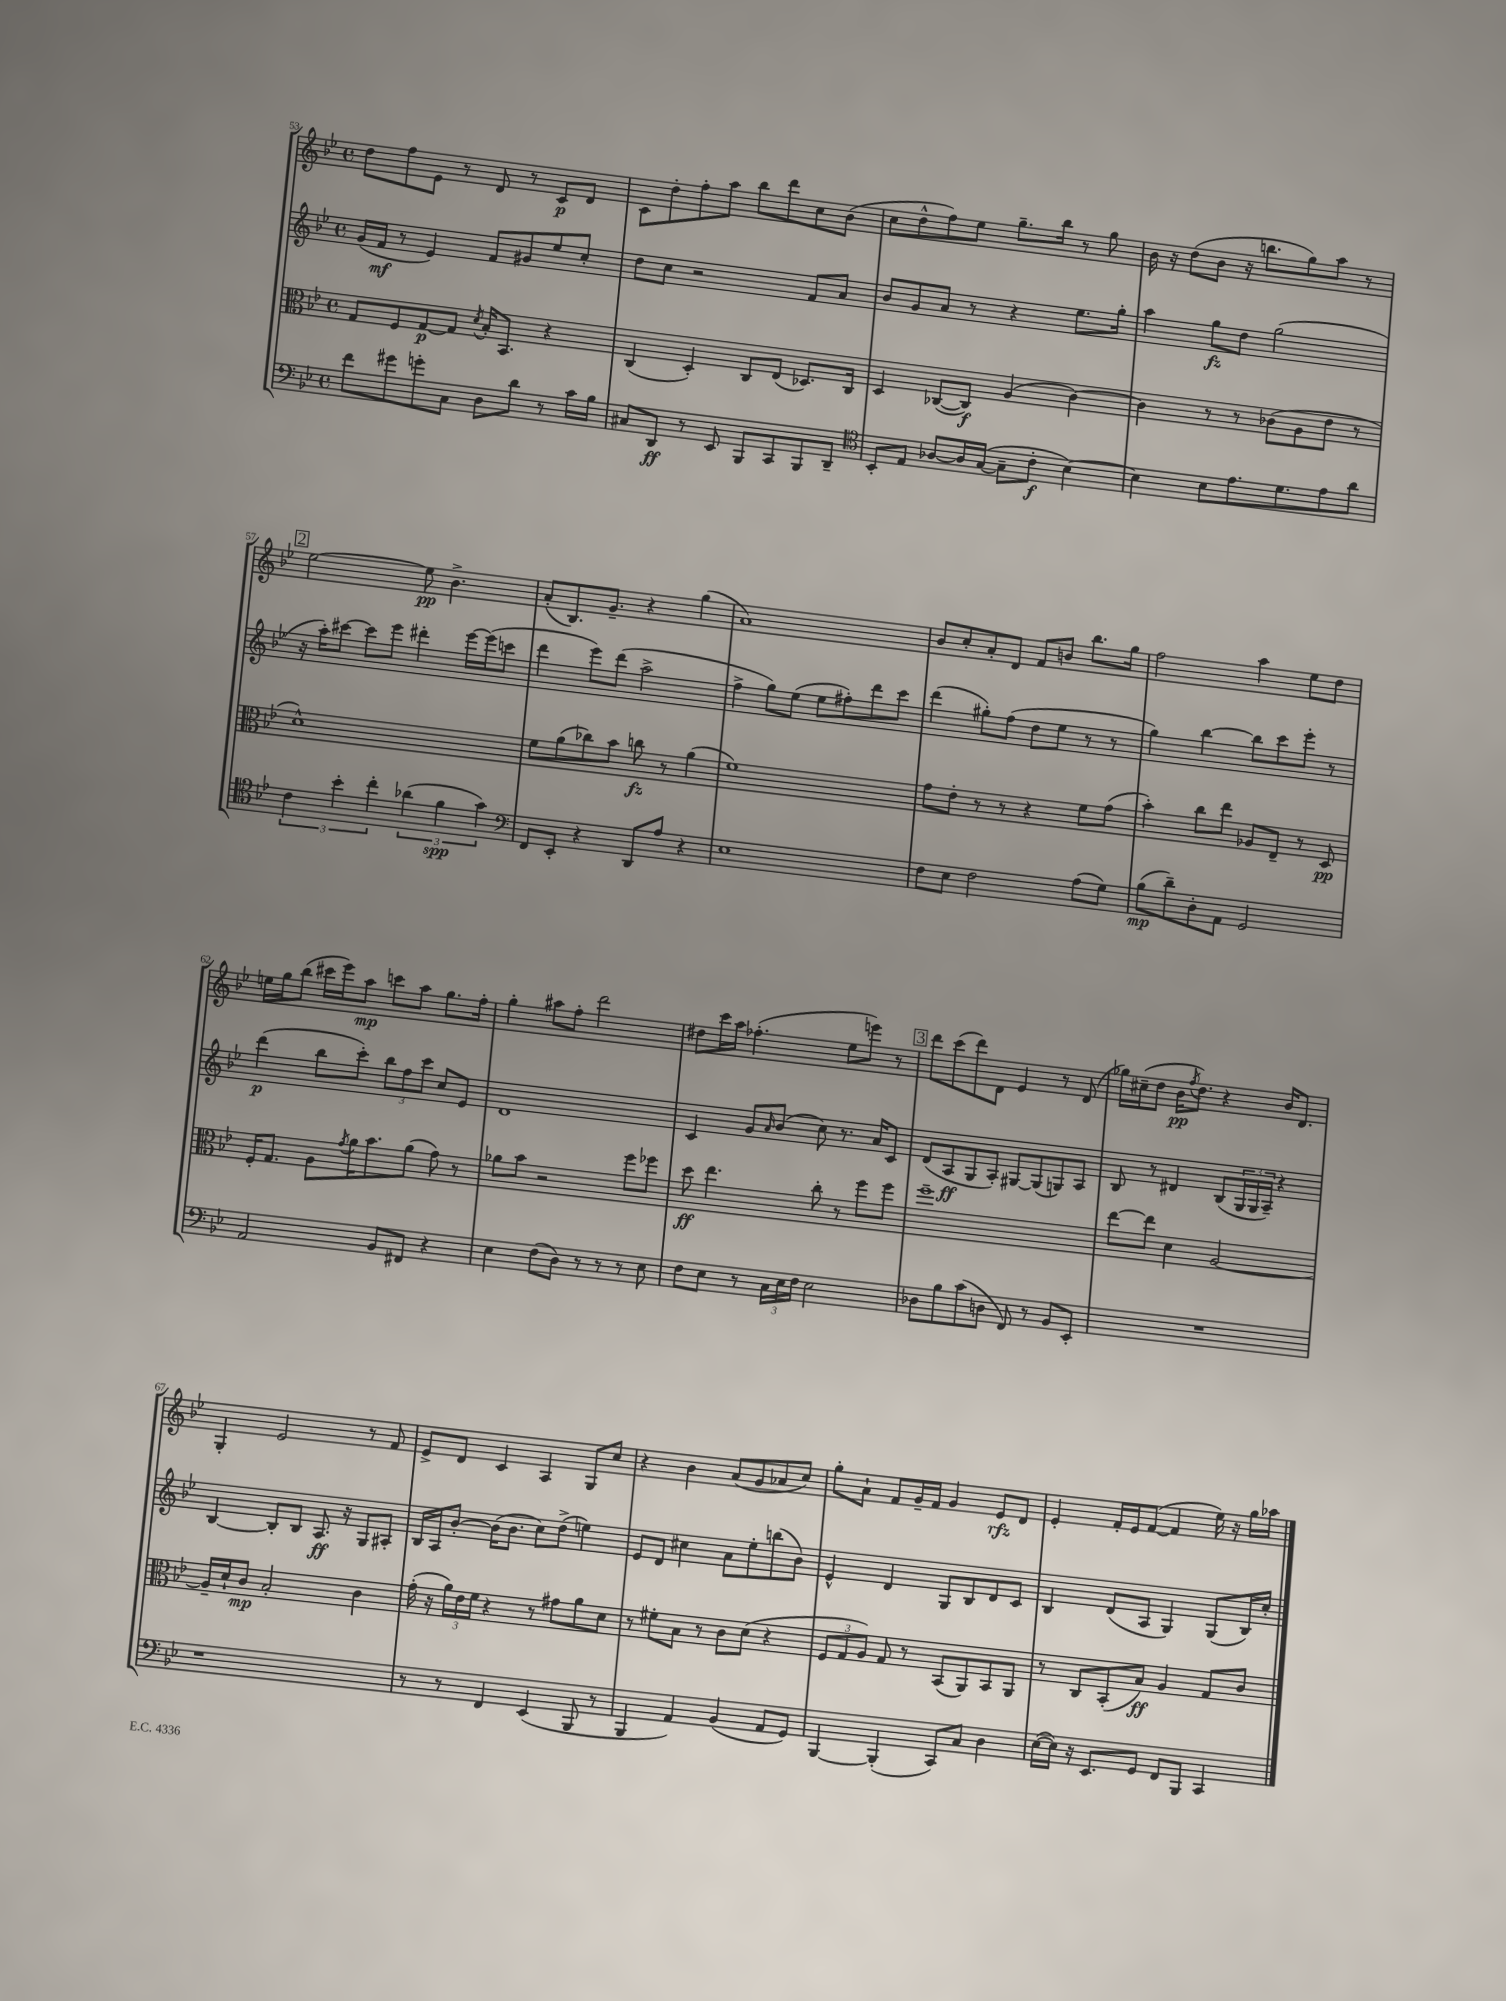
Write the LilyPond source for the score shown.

<<
\new StaffGroup <<
\new Staff = "s0" {
    \clef treble \key bes \major \defaultTimeSignature \time 4/4
    d''8 f''8 ees'8 r8 d'8 r8 c'8\p d'8 |
    c'8 d''8-. f''8-. a''8 bes''8 d'''8 c''8 bes'8( |
    c''8 d''8-^ f''8) ees''8 g''8.-- bes''16 r8 g''8 |
    bes'16 r16 d''8( bes'8 r16 b''8. g''8) a''8 r8 |
    \mark \markup { \box "2" } ees''2~ ees''8\pp bes'4.-> |
    a'8-.( bes8.) g'8.-- r4 g''4( |
    a'1) |
    bes'8 c''8-. a'8-. d'8 f'8 b'8 bes''8. g''16 |
    f''2 a''4 ees''8 d''8 |
    e''16 g''16 bes''8( cis'''16 ees'''16) a''8\mp c'''8 a''8 g''8. f''16-. |
    g''4-. ais''8 f''8-. d'''2 |
    dis''8 c'''16 a''16 fes''4.-.( ees''8 e'''8) r8 |
    \mark \markup { \box "3" } d'''8 c'''8( d'''8) d'8 ees'4 r8 d'8( |
    ges''16) cis''16--( d''8 bes'16\pp \acciaccatura { f''8 } d''8.) r4 bes'16 d'8. |
    g4-. ees'2 r8 f'8 |
    ees'8-> d'8 c'4 a4 g8 c''8 |
    r4 bes'4 a'8( g'8 aes'8 c''8) |
    g''8-. a'8-! f'8 g'16-- f'16 g'4 ees'8\rfz d'8 |
    ees'4-. f'16-. ees'16 f'8~( f'4 ees''16) r16 g''16 aes''16 \bar "|." |
}
\new Staff = "s1" {
    \clef treble \key bes \major \defaultTimeSignature \time 4/4
    g'16( f'16\mf r8 ees'4) f'8 gis'8 ees''8 c''8-. |
    d''8 c''8 r2 f'8 a'8 |
    bes'8 g'8 a'8 r8 r4 ees''8. g''16-. |
    a''4 g''8\fz d''8 g''2( |
    \mark \markup { \box "2" } r16 a''16-.) cis'''8~ cis'''8 ees'''8 dis'''4-. ees'''16~ ees'''16( c'''8 |
    d'''4 ees'''8) d'''8( a''2-> |
    f''4-> g''8) ees''8( ees''8 fis''8-.) d'''8 c'''8 |
    d'''4( gis''8-.) f''8( d''8 ees''8 r8 r8 |
    g''4) bes''4~ bes''8 c'''8 ees'''8-. r8 |
    d'''4\p( bes''8 c'''8-.) \tuplet 3/2 { bes''8 f''8 c'''8 } c''8 ees'8 |
    d'1 |
    c'4 g'8 \grace { a'16 } bes'8( c''8) r8. a'16 c'8 |
    \mark \markup { \box "3" } d'8( a8\ff g8 a8-.) gis8~ gis8( g8) a8 |
    bes8 r8 dis'4 bes8( \tuplet 3/2 { g16 g16 a16--) } r4 |
    bes4~ bes8-. bes8 a8.\ff r16 g8 ais8-. |
    bes16 a16 bes'8~-. bes'16( bes'8. c''8) d''8->( e''4) |
    ees'8 d'8 cis''4 a'8 ees''8-. b''8( bes'8) |
    ees'4-^ d'4 g8 bes8 d'8 c'8 |
    bes4 d'8( a8 g4) g8( bes16) c''16-. \bar "|." |
}
\new Staff = "s2" {
    \clef alto \key bes \major \defaultTimeSignature \time 4/4
    g8 f8 g8~\p g8 \acciaccatura { d'8 } bes16-. bes,8. r4 |
    c4( d4-.) c8 ees8( des8.) c16 |
    d4 ces8~( ces8\f) a4( c'4~) |
    c'4 r8 r8 ces'8( a8 ees'8 r8 |
    \mark \markup { \box "2" } d'1-^) |
    f'8 a'8( ces''8) bes'8 c''8\fz r8 a'4( |
    f'1) |
    g'8 ees'8-. r8 r8 r4 f'8 g'8( |
    bes'4-.) c''8 ees''8 aes8 ees8-- r8 d8\pp |
    f16-. g8. a8 \acciaccatura { g'8 } a'16 bes'8. a'8( g'8) r8 |
    aes'8 bes'8 r2 f''8 fes''8 |
    d''8\ff ees''4. c''8-. r8 f''8 f''8 |
    \mark \markup { \box "3" } f''1-- |
    ees''8~ ees''8 d'4 a2~ |
    a16-- d'16-! c'8\mp bes2-. c'4 |
    g'16-.( r16 \tuplet 3/2 { a'16) ees'16 f'16 } r4 r8 gis'8 a'8 d'8 |
    r8 fis'8-. bes8 r8 c'8 d'8( r4 |
    \tuplet 3/2 { f8 g8 a8) } g8 r8 bes,8( a,8) bes,8 a,8 |
    r8 c8 bes,8-.( bes8\ff) a4 g8 c'8 \bar "|." |
}
\new Staff = "s3" {
    \clef bass \key bes \major \defaultTimeSignature \time 4/4
    f'8 gis'8 g'8-. c8 d8 d'8 r8 c'16 bes16 |
    cis8 d,8\ff r8 ees,8 bes,,8 c,8 bes,,8 d,8-- |
    \clef tenor bes,8-. ees8 aes8~ aes16 g16~( g8-- c'8-.\f bes4~) |
    bes4 bes8 ees'8. d'8. ees'8 a'8 |
    \mark \markup { \box "2" } \tuplet 3/2 { c'4 bes'4-. c''4-. } \tuplet 3/2 { aes'4( f'4\spp g'4) } |
    \clef bass f,8 ees,8-. r4 d,8 a8 r4 |
    ees1 |
    f8 ees8 f2 a8( g8) |
    bes8\mp( d'8--) d8-. a,8 g,2 |
    a,2 bes,8 fis,8 r4 |
    ees4 f8( d8) r8 r8 r8 ees8 |
    f8 ees8 r8 \tuplet 3/2 { c16 ees16 f16 } ees2 |
    \mark \markup { \box "3" } des8 bes8 c'8( d8 f,8) r8 bes,8 ees,8-. |
    R1 |
    r1 |
    r8 r8 f,4 ees,4( bes,,8 r8 |
    bes,,4 a,4) bes,4( a,8 g,8) |
    bes,,4~ bes,,4-.( c,8) c8 d4 |
    ees16~( ees16) r16 ees,8. g,8 f,8 bes,,8 c,4 \bar "|." |
}
>>
>>
\layout { \context { \Score currentBarNumber = #53 } }
